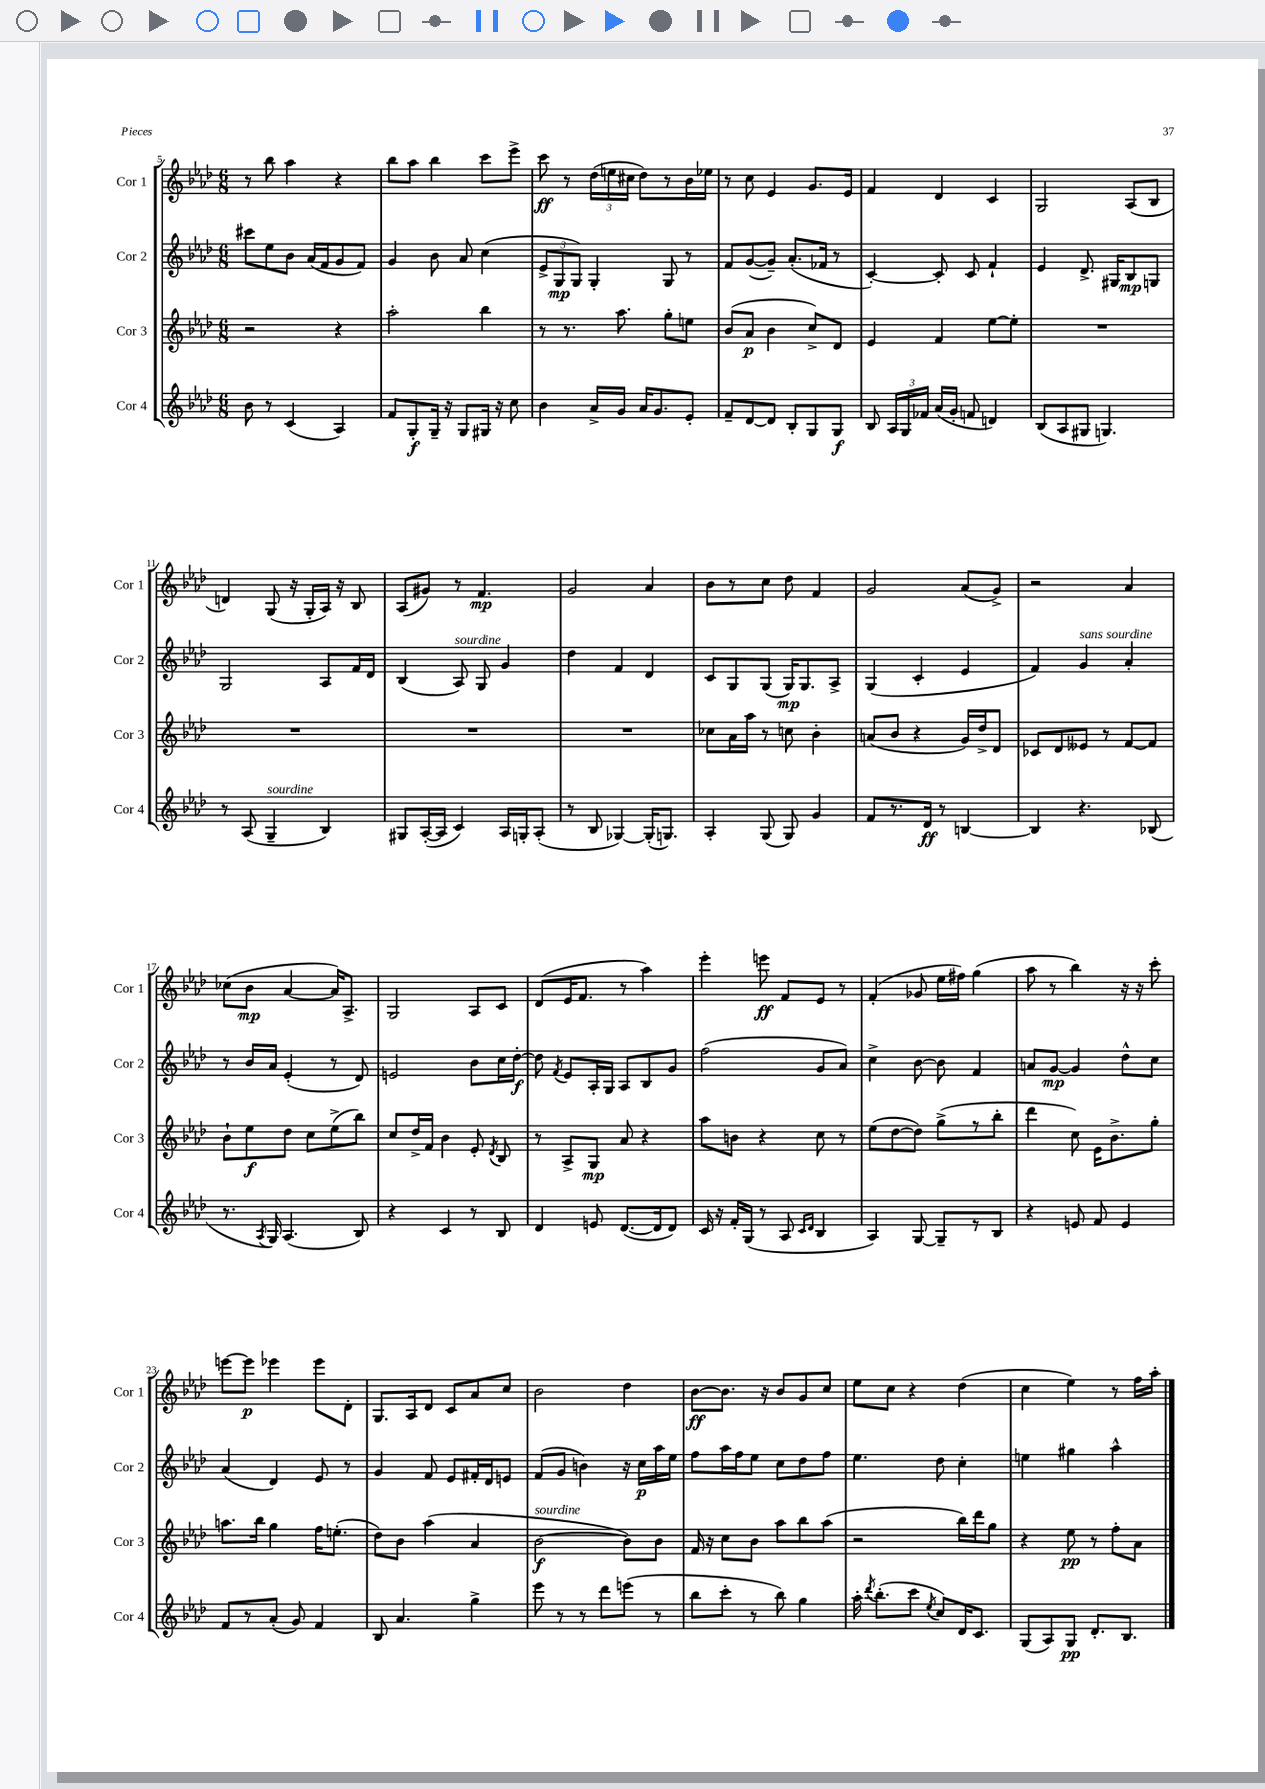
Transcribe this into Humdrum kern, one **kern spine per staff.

**kern	**kern	**kern	**kern
*staff4	*staff3	*staff2	*staff1
*clefG2	*clefG2	*clefG2	*clefG2
*k[b-e-a-d-]	*k[b-e-a-d-]	*k[b-e-a-d-]	*k[b-e-a-d-]
*M6/8	*M6/8	*M6/8	*M6/8
8b-	2r	8ccc#	8r
8r	.	8ee-	8bb-
(4c	.	8b-	4aa-
.	.	(16a-	.
.	.	16f	.
4A-)	4r	8g	4r
.	.	8f)	.
=	=	=	=
8f	2aa-'	4g	8bb-
8G'	.	.	8aa-
16G~	.	8b-	4bb-
16r	.	.	.
8G	.	8a-	.
16G#	4bb-	(4cc	8ccc
16r	.	.	.
8cc	.	.	8eee-^
=	=	=	=
4b-	8r	12e-^	8ccc
.	.	12G	.
.	8.r	.	8r
.	.	12G)	.
16a-^	.	4G'	(24dd-
.	.	.	24ee
16g	8.aa-	.	.
.	.	.	24cc#
16a-	.	.	8dd-)
8.g	.	.	.
.	8gg'	8G	8r
8e-'	8ee	8r	16b-
.	.	.	16ee-
=	=	=	=
8f~	(8b-	8f	8r
[8d-	8a-	([8g	8cc
8d-]	4b-	8g~])	4e-
8B-'	.	(8.a-'	.
8G	8cc^)	.	8.g
.	.	16f-	.
8G	8d-	8r	.
.	.	.	16e-
=	=	=	=
8B-	4e-	[4c')	4f
24A-	.	.	.
24G	.	.	.
24f-	.	.	.
(16a-	4f	8c']	4d-
16g'	.	.	.
8f	.	8c	.
4d)	[8ee-	4f`	4c
.	8ee-']	.	.
=	=	=	=
(8B-	2.r	4e-	2G
8A-	.	.	.
8G#	.	8.d-^	.
4.G)	.	.	.
.	.	16G#	.
.	.	8B-	(8A-
.	.	8G	8B-
=	=	=	=
8r	2.r	2G	4d)
(8A-	.	.	.
4G~	.	.	(8G
.	.	.	16r
.	.	.	16G'
4B-)	.	8A-	16A-)
.	.	.	16r
.	.	16f	8B-
.	.	16d-	.
=	=	=	=
8G#	2.r	(4B-	(8A-
([16A-'	.	.	8g#)
16A-]	.	.	.
4c)	.	8A-)	8r
.	.	8G	4.f
16A-	.	4g	.
16G'	.	.	.
(8A-'	.	.	.
=	=	=	=
8r	2.r	4dd-	2g
8B-	.	.	.
[4G-)	.	4f	.
(16G-']	.	4d-	4a-
8.G)	.	.	.
=	=	=	=
4A-'	8cc-	8c	8b-
.	16a-	8G	8r
.	16aa-	.	.
(8G	8r	(8G	8cc
8G)	8cc	16G)	8dd-
.	.	8.G	.
4g	4b-'	.	4f
.	.	8A-^	.
=	=	=	=
8f	(8a	(4G	2g
8.r	8b-	.	.
.	4r	4c'	.
16d-	.	.	.
8r	.	.	.
[4B	16g)	4e-	(8a-
.	16dd-^	.	.
.	8d-	.	8g^)
=	=	=	=
4B]	8c-	4f)	2r
.	8d-	.	.
4.r	8e--	4g	.
.	8r	.	.
.	[8f	4a-'	4a-
(8B-	8f]	.	.
=	=	=	=
8.r	8b-`	8r	(8cc-
.	8ee-	16b-	8b-
8qA-	.	.	.
16G)	.	16a-	.
(4.A-	8dd-	(4e-'	[4a-
.	8cc	.	.
.	(8ee-^	8r	16a-])
.	.	.	8.A-^
8B-)	8bb-)	8d-)	.
=	=	=	=
4r	8cc	2e	2G
.	16dd-^	.	.
.	16f	.	.
4c	4b-	.	.
8r	8e-'	8b-	8A-
.	8qd-	.	.
8B-	8B-	16cc	8c
.	.	[16dd-'	.
=	=	=	=
4d-	8r	8dd-]	(8d-
.	.	8qf	.
.	8A-^	8e-	16e-
.	.	.	8.f
8e	8G	16A-'	.
.	.	16G	.
([8.d-	8a-	8A-	8r
.	4r	8B-	4aa-)
16d-]	.	.	.
8d-)	.	8g	.
=	=	=	=
16c	8aa-	(2ff	4eee-'
16r	.	.	.
16f'	8b	.	.
(16G	.	.	.
8r	4r	.	8eee
8A-	.	.	8f
16qqc	.	.	.
16qqd-	.	.	.
4B-	8cc	8g	8e-
.	8r	8a-)	8r
=	=	=	=
4A-)	(8ee-	4cc^	(4f'
.	[8dd-	.	.
[8G	8dd-])	[8b-	8g-
8G~]	(8gg^	8b-]	16ee-
.	.	.	16ff#)
8r	8r	4f	(4gg
8B-	8bb-'	.	.
=	=	=	=
4r	4ddd-	8a	8aa-
.	.	[8g	8r
8e	8cc)	4g]	4bb-)
8f	16e-	.	.
.	8.b-^	.	.
4e	.	8dd-^^	16r
.	.	.	16r
.	8gg'	8cc	8ccc'
=	=	=	=
8f	8.aa	(4a-	[8eee
8r	.	.	8eee]
.	16bb-	.	.
(8a-'	4gg	4d-)	4eee-
8g)	.	.	.
4f	16ff	8e-	8eee-
.	(8.ee'	.	.
.	.	8r	8d-'
=	=	=	=
8B-	8dd-)	4g	8.G
4.a-	8b-	.	.
.	.	.	16A-
.	(4aa-	8f	8d-
.	.	8e-	8c
4gg^	4a-	16f#'	8a-
.	.	16d-	.
.	.	8e	8cc
=	=	=	=
8eee-	[2b-	(8f	2b-
8r	.	8g	.
8r	.	4b)	.
8ddd-	.	.	.
(8eee	8b-])	16r	4dd-
.	.	16cc	.
8r	8b-	16aa-	.
.	.	16ee-	.
=	=	=	=
8bb-	16f	8ff	[8b-
.	16r	.	.
8ccc'	8cc	16aa-	8.b-]
.	.	16ff	.
8r	8b-	8ee-	.
.	.	.	16r
8bb-)	8aa-	8cc	8b-
4gg	8bb-	8dd-	8g
.	(8aa-	8ff	8cc
=	=	=	=
16aa-'	2r	4.ee-	8ee-
8qddd-	.	.	.
(8.bb-'	.	.	.
.	.	.	8cc
8ccc	.	.	4r
8qee-	.	.	.
8cc)	.	8dd-	.
16d-	16bb-)	4cc'	(4dd-
8.c	16ddd-	.	.
.	8gg	.	.
=	=	=	=
(8G	4r	4ee	4cc
8A-)	.	.	.
8G	8ee-	4gg#	4ee-)
8.d-'	8r	.	.
.	8ff'	4aa-^^	8r
8.B-	.	.	.
.	8a-	.	16ff
.	.	.	16aa-'
==	==	==	==
*-	*-	*-	*-
